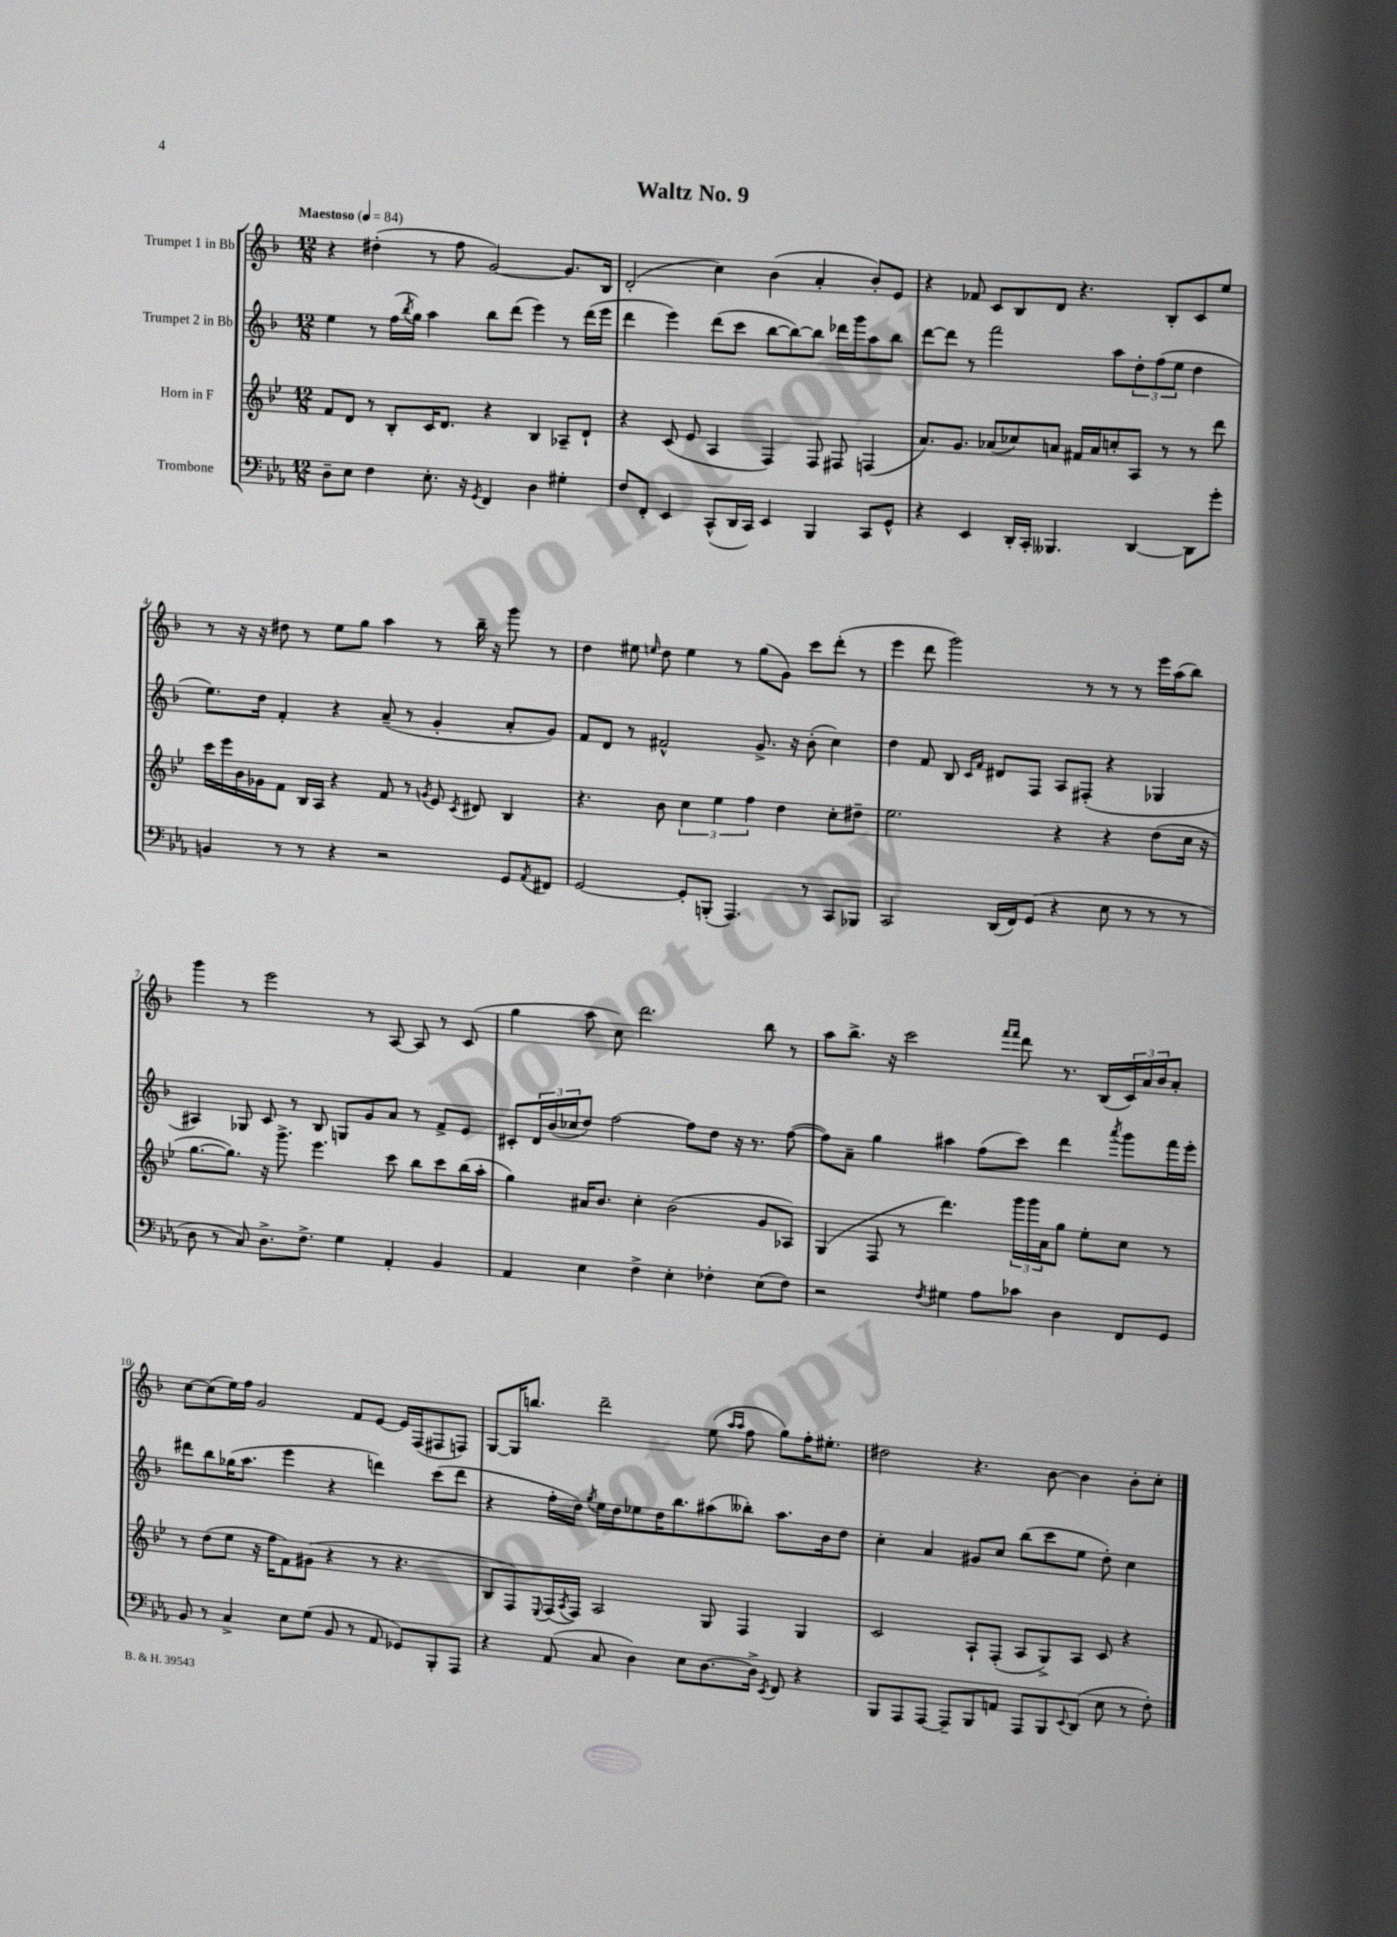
\header { title = "Waltz No. 9" }
<<
\new StaffGroup <<
\new Staff = "s0" \with { instrumentName = "Trumpet 1 in Bb" } {
    \clef treble \key f \major \numericTimeSignature \time 12/8 \tempo "Maestoso" 4 = 84
    r4 dis''4-.( r8 f''8 g'2~) g'8. bes16 |
    d'2-.( c''4) bes'4( a'4-. bes'8-.) e'8 |
    r4 fes'8 c'8 bes8 d'8 r4. bes8-. c'8 e''8 |
    r8 r16 r16 dis''8 r8 e''8 g''8 a''4 r8 bes''16-- r16 g'''8 r8 |
    d''4 eis''8 \grace { e''16 } d''8 e''4 r8 g''8( g'8) c'''8 d'''8-.( r8 |
    e'''4 d'''8 g'''2) r8 r8 r8 e'''16 a''16( bes''8) |
    g'''4 r8 e'''2 r8 a8~ a8 r8 c'8( |
    g''4 a''8 c''8) d'''2. bes''8 r8 |
    a''8 bes''8.-> r16 c'''2 \grace { f'''16 f'''16 } d'''8 r8. bes16( \tuplet 3/2 { c'16) a'16 bes'16 } a'8-. |
    c''8~ c''8( e''16) f''16 g'2 f'8 e'8~ e'16 f16( fis8 f8) |
    g8~ g16 b''8. d'''2-- e''8( \grace { a''16 a''16 } f''8 g''8) f''16-. eis''8.-. |
    dis''2 r4. bes'8~ bes'4 bes'8-. c''8-. \bar "|." |
}
\new Staff = "s1" \with { instrumentName = "Trumpet 2 in Bb" } {
    \clef treble \key f \major \numericTimeSignature \time 12/8
    e''4 r8 f''16( \acciaccatura { bes''8 } g''16) a''4 bes''8 d'''8( e'''4) r8 d'''16( e'''16 |
    d'''4 e'''4) d'''8( c'''8 bes''8~ bes''8~) bes''8 des'''16 g'''16 a''8 bes''8 |
    d'''8~ d'''8 r8 f'''2 a''8 \tuplet 3/2 { d''8-. f''8( e''8 } d''4 |
    e''8.) d''16 f'4-. r4 a'8--( r8 g'4-. a'8-. g'8) |
    f'8 d'8 r8 fis'2-^ g'8.-> r16 bes'8-.( c''4) |
    d''4 f'8 bes8 \grace { c'16 f'16 } dis'8 f8 a8 fis8-.( r4 ges4 |
    ais4) ges8 c'8 r8 bes8 g8 g'8 a'8 r8 f'8-> e'8 |
    cis'8-. \tuplet 3/2 { d'16 bes'16( ces''16 } d''8) f''2~ f''8 d''8 r16 r8. f''8~( |
    f''8) a'8-- g''4 ais''4 f''8( c'''8) d'''4 \acciaccatura { a'''8 } g'''8 f'''16 e'''16-. |
    dis'''8 bes''8 ges''16( a''8. e'''4 r4 d'''4) c'''8( d'''8 |
    r4 f''16-. d''16) \acciaccatura { g''8 } e''16 d''16 ees''8 d''16 bes''8. ais''8( beses''8-.) ais''8. bes'16 d''8 |
    c''4-. a'4 gis'8 c''8 bes''8( c'''8 e''8 d''8-.) c''4 \bar "|." |
}
\new Staff = "s2" \with { instrumentName = "Horn in F" } {
    \clef treble \key bes \major \numericTimeSignature \time 12/8
    f'8 d'8 r8 bes8-. c'16 d'8. r4 bes4 aes8-- d'8-! |
    r4 c'8( ees'8 a4 f4) f8 fis8 f4( |
    a'8.) g'8. aes'8( ces''8) a'8 fis'16 a'16 c''8-. a8 r8 r8 d'''8 |
    c'''16 ees'''16 bes'16 ges'16 f'8 bes16 a16 r4 f'8 r8 \acciaccatura { g'8 } ees'8 \acciaccatura { c'8 } dis'8 bes4 |
    r4. bes'8 \tuplet 3/2 { c''4 ees''4 f''4 } d''4 c''8-. dis''8-- |
    ees''2. r4 r4 d''8( c''16 r16 |
    g''8.~ g''8.) r16 g'''8.-> ees'''4. c'''8 bes''8 c'''8 bes''16( a''16-. |
    g''4) ais'16 bes'8. c''4-. bes'2( g'8 aes8) |
    g4( f8 r8 d'''4.) \tuplet 3/2 { g'''16 g'''16 a'16 } g''8 ees''8-. c''8 r8 |
    r8 d''8( ees''8 r16 f''16 f'8) gis'8( r4 r8 r4. |
    bes8 f8) \appoggiatura { ees8 } f16( \acciaccatura { a8 } f16) a2 g8 f4 g4 |
    c'2 a8-! f8-.( a8 g8->) a8 c'8 r4 \bar "|." |
}
\new Staff = "s3" \with { instrumentName = "Trombone" } {
    \clef bass \key ees \major \numericTimeSignature \time 12/8
    d8-- ees8 f4 ees8.-. r16 \acciaccatura { g,8 } f,4 d4 gis4-. |
    f8 f,8-. ees,4 c,8-^( d,16 c,16) ees,4 bes,,4 c,8 g,8-^ |
    r4 ees,4 d,16-. c,16-. beses,,4. d,4~ d,8 g'8-. |
    b,4 r8 r8 r4 r2 g,8 \acciaccatura { aes,8 } fis,8 |
    g,2~ g,8-. b,,8-.( aes,,4.) r8 c,8 bes,,8 |
    c,2 d,16( f,16) g,8( r4 ees8 r8 r8 r8 |
    d8 r8 c8) d8.-> f8.-> g4 aes,4-. bes,4 |
    aes,4 ees4 f4-> ees4-. fes4-. ees8( fes8) |
    r2 \acciaccatura { f8 } gis4 aes8 ces'8 d4 f,8 g,8 |
    bes,8 r8 c4-> ees8 g8( bes,8 r8 aes,8 ges,8) bes,,8-. aes,,8 |
    r4 aes,8( c8 d4) ees8 d8.~ d16-> \acciaccatura { ees,8 } f,8 r4 |
    bes,,8 aes,,8 aes,,8~ aes,,8-- bes,,8 a,8 aes,,8 bes,,8 \appoggiatura { ees,8 } d,8( ees8 r8 f8-.) \bar "|." |
}
>>
>>
